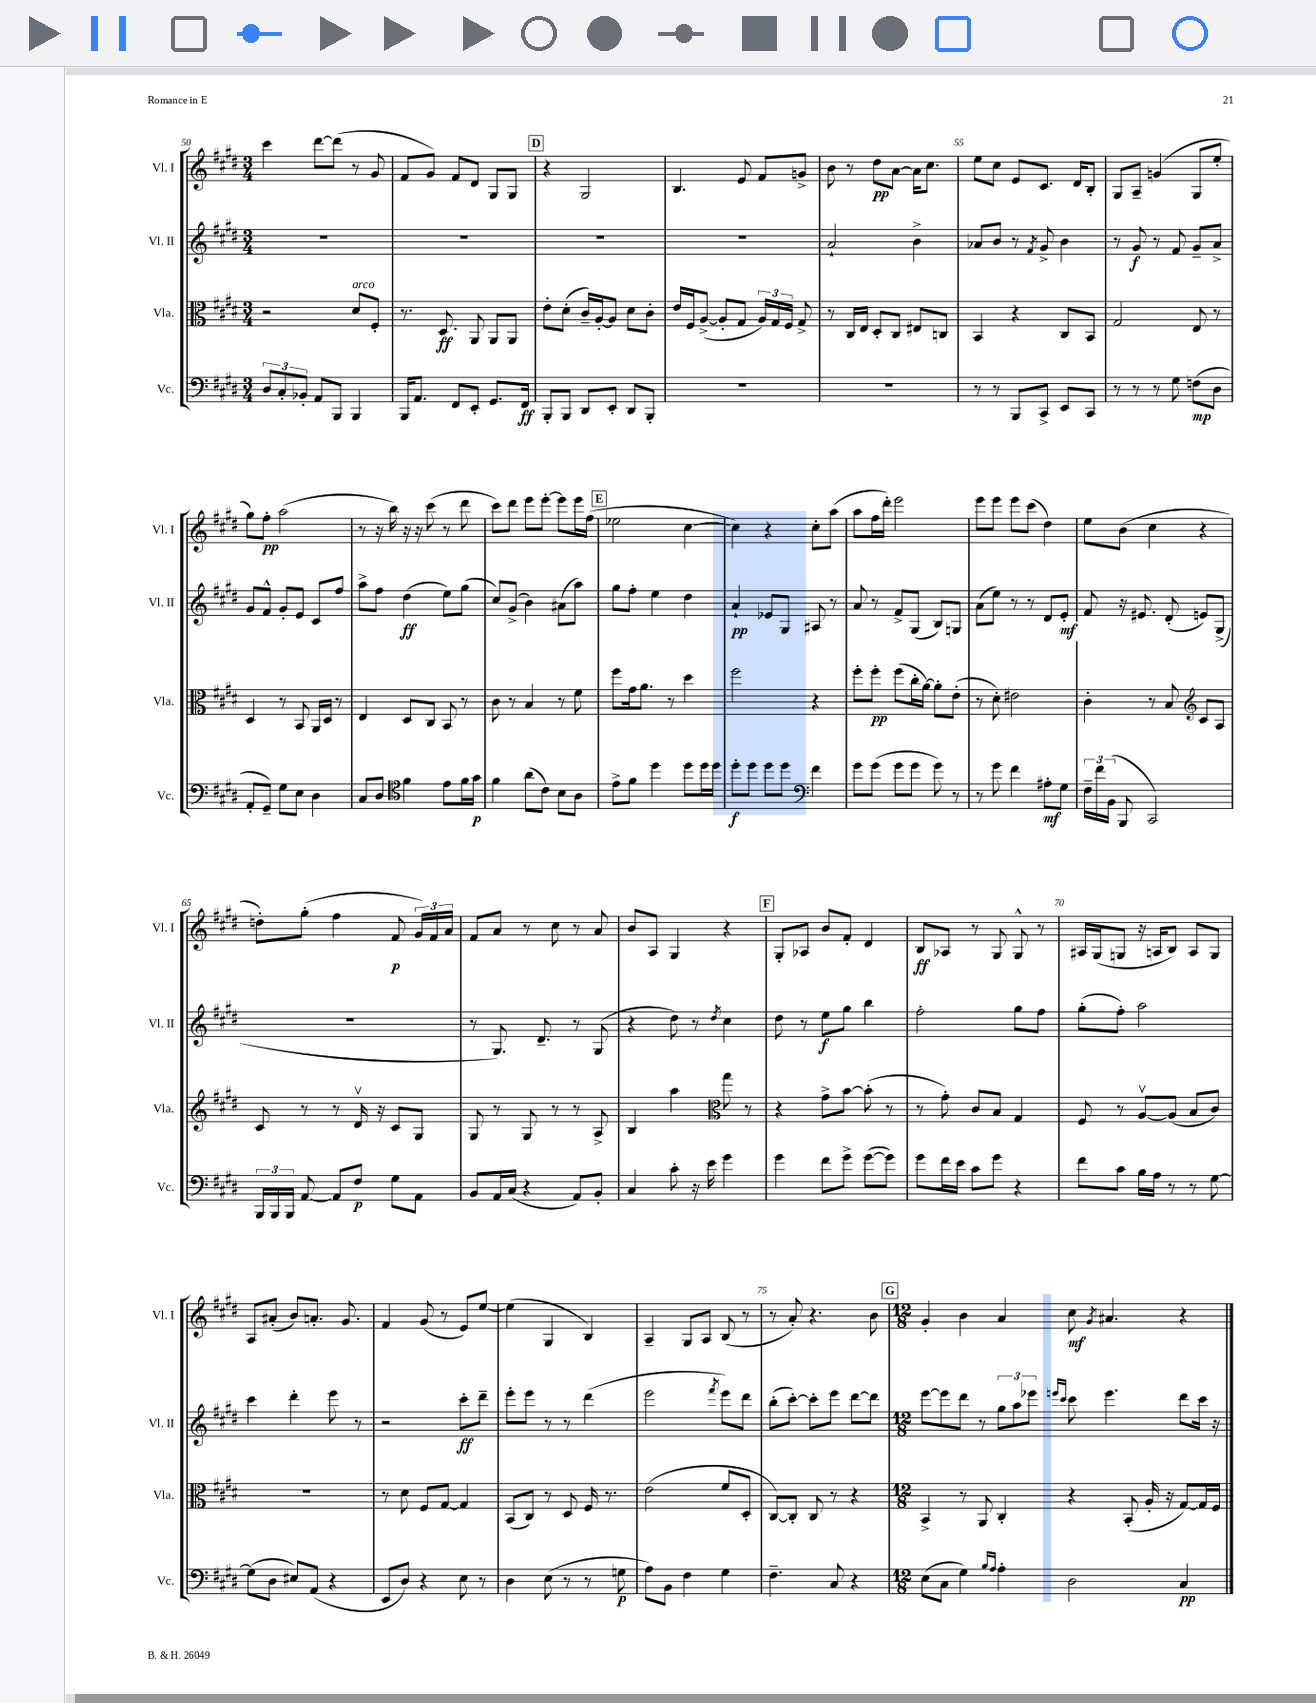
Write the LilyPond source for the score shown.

<<
\new StaffGroup <<
\new Staff = "s0" \with { instrumentName = "Vl. I" shortInstrumentName = "Vl. I" } {
    \clef treble \key e \major \numericTimeSignature \time 3/4
    \autoBeamOff cis'''4 dis'''8[~ dis'''8]( r8 gis'8 |
    fis'8[ gis'8]) fis'8[ dis'8] gis8[ gis8] |
    \mark \markup { \box "D" } r4 gis2 |
    b4. e'8 fis'8[ g'8]-> |
    b'8 r8 dis''8[\pp a'8]~ a'16[ cis''8.] |
    e''8[ cis''8] e'8[ cis'8.] dis'16[ b8]-. |
    gis8[ a8]-- g'4( gis8[ e''8]-. |
    gis''8[) fis''8]-.\pp a''2( |
    r8 r16 b''16) r16 r16 cis'''8( r8 dis'''8 |
    cis'''8[) dis'''8] e'''8[ e'''8]~-. e'''8[ e'''16 fis''16]( |
    \mark \markup { \box "E" } ees''2 cis''4~ |
    cis''4) r4 cis''8[-. a''8]( |
    a''8[ fis''16 dis'''16]-.) e'''2 |
    e'''8[ e'''8] e'''8[ cis'''8]( dis''4) |
    e''8[ b'8]( cis''4 r4 |
    d''8[-.) gis''8]-.( fis''4 fis'8\p \tuplet 3/2 { gis'16[) fis'16 a'16] } |
    fis'8[ a'8] r8 cis''8 r8 a'8 |
    b'8[ a8] gis4 r4 |
    \mark \markup { \box "F" } gis8[-. aes8] b'8[ fis'8]-. dis'4 |
    b8[\ff aes8] r8 gis8 gis8-^ r8 |
    ais16[ gis16( g8] r16 a16[ b8]) a8[ g8] |
    a8[ ais'8]-.( b'8[) a'8.]-. gis'8. |
    fis'4 gis'8( r8 e'8[) e''8]~ |
    e''4( gis4 b4) |
    a4-- gis8[ a8] b8( r8 |
    r8 a'8-.) r4. b'8 |
    \mark \markup { \box "G" } \numericTimeSignature \time 12/8 gis'4-. b'4 a'4 cis''8\mf \acciaccatura { gis'8 } ais'4. r4 \bar "|." |
}
\new Staff = "s1" \with { instrumentName = "Vl. II" shortInstrumentName = "Vl. II" } {
    \clef treble \key e \major \numericTimeSignature \time 3/4
    \autoBeamOff R2. |
    R2. |
    \mark \markup { \box "D" } R2. |
    R2. |
    a'2-! b'4-> |
    aes'8[ b'8] r8 \acciaccatura { fis'8 } gis'8-> b'4 |
    r8 gis'8\f r8 fis'8 gis'8[-- a'8]-> |
    gis'8[ fis'8]-^ gis'8[-. e'8] cis'8[ fis''8] |
    a''8[-> fis''8] dis''4\ff( e''8[) gis''8]( |
    cis''8[) gis'8]->( b'4) ais'8[( a''8]) |
    \mark \markup { \box "E" } gis''8[ fis''8]-. e''4 dis''4 |
    a'4-!\pp ees'8[ gis8] ais8 r8 |
    a'8 r8 fis'8[-> gis8]( b8[) g8] |
    a'8[( e''8]) r8 r8 dis'8[ e'8]-.\mf |
    fis'8 r16 eis'8. dis'8-.( e'8[) gis8]->( |
    R2. |
    r8 gis8.) dis'8.-- r8 gis8( |
    r4 dis''8) r8 \acciaccatura { dis''8 } cis''4 |
    \mark \markup { \box "F" } dis''8 r8 e''8[\f gis''8] b''4 |
    fis''2-. gis''8[ fis''8] |
    gis''8[-.( fis''8]-.) a''2 |
    cis'''4 dis'''4-. e'''8 r8 |
    r2 cis'''8[-.\ff dis'''8]-- |
    e'''8[-. e'''8] r8 r8 dis'''4( |
    e'''2 \acciaccatura { fis'''8 } e'''8[) dis'''8] |
    b''8[-.( cis'''8]~-.) cis'''8[-. e'''8] dis'''8[~ dis'''8] |
    \mark \markup { \box "G" } \numericTimeSignature \time 12/8 e'''8[~ e'''8 dis'''8] r8 \tuplet 3/2 { gis''8[ a''8 ees'''8] } \grace { e'''16[ cis'''16] } cis'''8 e'''4. dis'''8[ cis'''16] r16 \bar "|." |
}
\new Staff = "s2" \with { instrumentName = "Vla." shortInstrumentName = "Vla." } {
    \clef alto \key e \major \numericTimeSignature \time 3/4
    \autoBeamOff r2 dis'8[^\markup { \italic "arco" } fis8]-. |
    r8. dis8.\ff a,8 a,8[ a,8] |
    \mark \markup { \box "D" } e'8[-. dis'8]-.( cis'16[--) a16~-. a8] dis'8[ cis'8]-. |
    e'16[ fis16 a8]~->( a8[-. gis8] \tuplet 3/2 { a16[) gis16 fis16] } gis8-> |
    r8 cis16[ e16] dis8[-. cis8] eis8[ c8] |
    b,4 r4 cis8[ b,8] |
    gis2 e8 r8 |
    dis4 r8 b,8 a,16[ dis16] r8 |
    e4 dis8[ cis8] b,8 r8 |
    cis'8 r8 b4 r8 fis'8 |
    \mark \markup { \box "E" } fis''8[ gis'16 a'8.] r8 dis''4 |
    fis''2 r4 |
    fis''8[-. fis''8]-.\pp fis''8[( cis''16-. a'16]~) a'8[-. e'8]-.( |
    r8 dis'8-.) eis'2 |
    cis'4-. r8 b8 cis'8[ a8] |
    \clef treble cis'8 r8 r8 dis'16\upbow r16 cis'8[ gis8] |
    gis8 r8 gis8 r8 r8 a8-> |
    b4 a''4 gis''8 r8 |
    \mark \markup { \box "F" } \clef alto r4 gis'8[-> b'8]~ b'8-.( r8 |
    r8 gis'8-.) cis'8[ b8] gis4 |
    fis8 r8 a8[~\upbow a8]( b8[ cis'8]) |
    R2. |
    r8 dis'8 fis8[ gis8]~ gis4 |
    b,8[( cis8]) r8 dis8 fis16 r8. |
    e'2( fis'8[ dis8]-. |
    cis8[~) cis8]-. cis8 r8 r4 |
    \mark \markup { \box "G" } \numericTimeSignature \time 12/8 b,4-> r8 a,8 cis4-. r4 b,8-.( a16-. r16 gis8[~) gis16 fis16] \bar "|." |
}
\new Staff = "s3" \with { instrumentName = "Vc." shortInstrumentName = "Vc." } {
    \clef bass \key e \major \numericTimeSignature \time 3/4
    \autoBeamOff \tuplet 3/2 { dis8[ cis8-. bes,8]-. } a,8[ b,,8] b,,4 |
    b,,16[ a,8.] fis,8[ e,8]-. gis,8.[ fis,16]\ff |
    \mark \markup { \box "D" } b,,8[-. b,,8] dis,8[ e,8]-. dis,8[ b,,8]-. |
    R2. |
    R2. |
    r8 r8 b,,8[ cis,8]-> e,8[ cis,8] |
    r8 r8 r8 gis8 f8[\mp( dis8] |
    a,8[-. gis,8]--) gis8[ e8] dis4 |
    cis8[ dis8] \clef tenor fis'4 e'8[ fis'16 gis'16]\p |
    fis'4 a'8[( cis'8]) b8[ a8] |
    \mark \markup { \box "E" } e'8[-> fis'8] dis''4 dis''8[ dis''16 dis''16] |
    dis''8[-.\f dis''8] dis''8[ dis''8] \clef bass fis'4 |
    gis'8[ gis'8]( gis'8[ gis'8] gis'8) r8 |
    r8 gis'8 fis'4 ais8[-.\mf gis8] |
    \tuplet 3/2 { fis16[-- fis'16 b,16]( } b,,8 cis,2) |
    \tuplet 3/2 { b,,16[ b,,16 b,,16] } a,8~ a,8[ fis8]\p gis8[ a,8] |
    b,8[ a,16 cis16]( r4 a,8[) b,8]-. |
    cis4 cis'8-. r16 e'16 gis'4 |
    \mark \markup { \box "F" } gis'4 fis'8[ gis'8]-> gis'8[~( gis'8]) |
    gis'8[ fis'16 e'16] cis'8[ gis'8] r4 |
    fis'8[ cis'8] b16[ a16] r8 r8 gis8~ |
    gis8[( dis8] eis8[) a,8]( r4 |
    e,8[ dis8]) r4 e8 r8 |
    dis4 e8( r8 r8 g8\p |
    a8[) b,8] fis4 gis4 |
    fis4.-- cis8 r4 |
    \mark \markup { \box "G" } \numericTimeSignature \time 12/8 e8[( cis8] gis4) \grace { b16[ a16] } a4-. dis2 cis4\pp \bar "|." |
}
>>
>>
\layout { \context { \Score currentBarNumber = #50 \override BarNumber.break-visibility = ##(#f #t #t) barNumberVisibility = #(every-nth-bar-number-visible 5) } }
